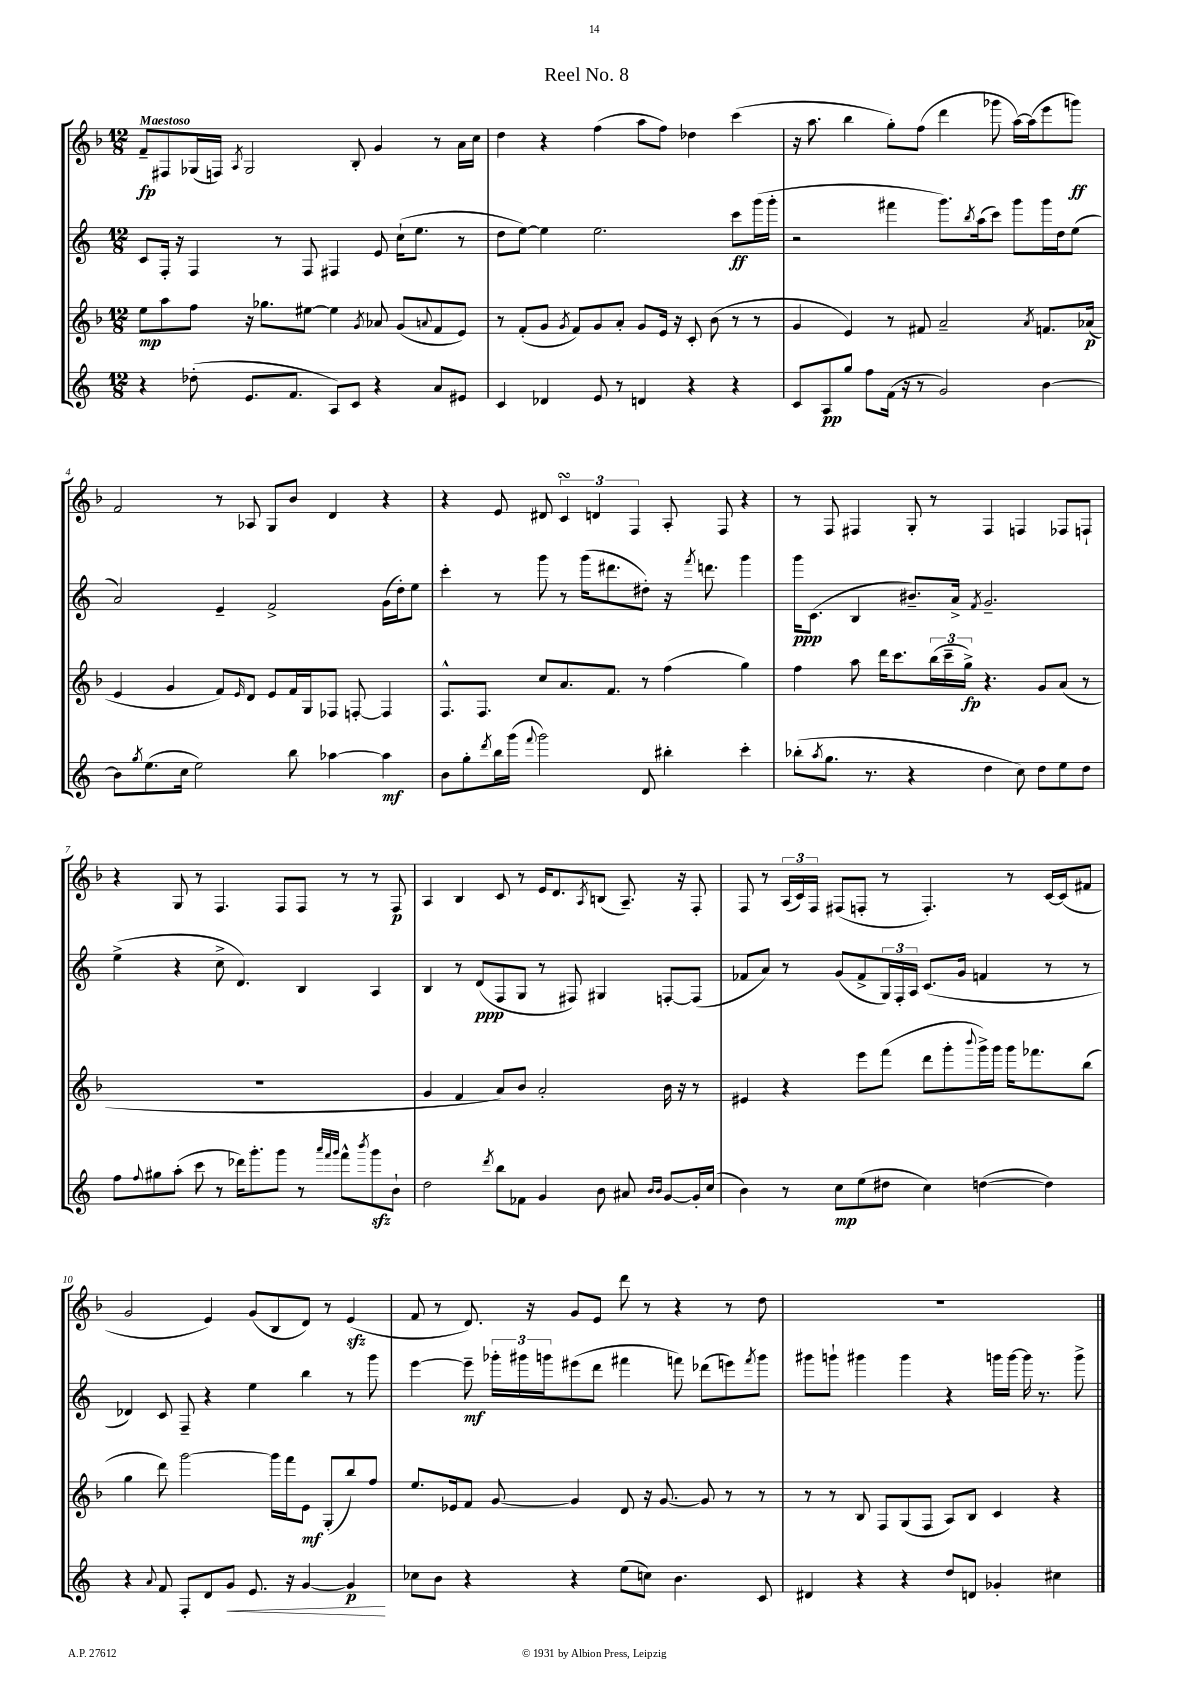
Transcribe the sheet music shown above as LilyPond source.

\header { title = "Reel No. 8" }
<<
\new StaffGroup <<
\new Staff = "s0" {
    \clef treble \key f \major \numericTimeSignature \time 12/8 \tempo "Maestoso"
    f'8--\fp fis8 ges16( f16) \acciaccatura { a8 } ges2 bes8-. g'4 r8 a'16 c''16 |
    d''4 r4 f''4( a''8 f''8) des''4 c'''4( |
    r16 a''8. bes''4 g''8-.) f''8( d'''4 ges'''8 a''16~) a''16( e'''8 g'''8\ff) |
    f'2 r8 aes8 g8 bes'8 d'4 r4 |
    r4 e'8 dis'8 \tuplet 3/2 { c'4\turn d'4 f4 } a8-. f8 r4 |
    r8 f8 fis4 g8-. r8 fis4 f4 fes8 f8-! |
    r4 g8 r8 f4. f8 f8 r8 r8 f8\p |
    a4 bes4 c'8 r8 e'16 d'8. \acciaccatura { a8 } b8( a8.--) r16 f8-. |
    f8 r8 \tuplet 3/2 { a16( c'16) f16 } fis8( f8-. r8 f4.-.) r8 c'16~ c'16( fis'8 |
    g'2 e'4) g'8( bes8 d'8) r8 e'4\sfz( |
    f'8 r8 d'8.) r16 g'8 e'8 d'''8 r8 r4 r8 d''8 |
    R1. \bar "|." |
}
\new Staff = "s1" {
    \clef treble \key c \major \numericTimeSignature \time 12/8
    c'8 f16-. r16 f4 r8 f8 fis4 e'8 c''16-!( e''8. r8 |
    d''8 e''8~) e''4 e''2. c'''8\ff g'''16( g'''16-. |
    r2 fis'''4 g'''8.) \acciaccatura { b''8 } a''16( c'''8) g'''8 g'''16 d''16 e''8( |
    a'2) e'4-- f'2-> g'16( d''16-.) e''8 |
    c'''4-. r8 g'''8 r8 g'''16( dis'''8. dis''8-.) r16 \acciaccatura { f'''8 } d'''8. g'''4 |
    g'''16\ppp c'8.( b4 bis'8.--) a'16-> \acciaccatura { f'8 } g'2.-- |
    e''4->( r4 c''8-> d'4.) b4 a4 |
    b4 r8 d'8\ppp( f8 g8 r8 fis8) gis4 f8~-. f8( |
    fes'8 a'8) r8 g'8( fes'8-> \tuplet 3/2 { g16) f16-. a16 } c'8.( g'16 f'4 r8 r8 |
    des'4) c'8 f8-- r4 e''4 b''4 r8 g'''8 |
    e'''4~ e'''8--\mf \tuplet 3/2 { ges'''16-. gis'''16 g'''16 } eis'''8( d'''8 fis'''4 f'''8) des'''8( e'''8) \acciaccatura { f'''8 } g'''8 |
    gis'''8 g'''8-! gis'''4 gis'''4 r4 g'''16 g'''16~ g'''16 r8. g'''8-> \bar "|." |
}
\new Staff = "s2" {
    \clef treble \key f \major \numericTimeSignature \time 12/8
    e''8\mp a''8 f''8 r16 ges''8. eis''8~ eis''4 \acciaccatura { g'8 } aes'8 g'8( \appoggiatura { a'8 } f'8 e'8) |
    r8 f'8-.( g'8 \acciaccatura { g'8 } f'8) g'8 a'8-. g'8 e'16 r16 c'8-. bes'8( r8 r8 |
    g'4 e'4) r8 fis'8 a'2-- \acciaccatura { a'8 } f'8. aes'16\p( |
    e'4 g'4 f'8) \grace { e'16 } d'8 e'8 f'16 g16 fes8 f8~-. f4 |
    f8.-^ f8. c''8 a'8. f'8. r8 f''4( g''4) |
    f''4 a''8 d'''16 c'''8. \tuplet 3/2 { bes''16( c'''16-- g''16->\fp) } r4. g'8 a'8( r8 |
    R1. |
    g'4 f'4 a'8) bes'8 a'2-. bes'16 r16 r8 |
    eis'4 r4 e'''8 f'''8( d'''8 g'''8-. \appoggiatura { bes'''8 } g'''16->) g'''16 g'''16 fes'''8. bes''8( |
    g''4 d'''8) g'''2~ g'''16 f'''16 e'8\mf g8-.( bes''8) f''8 |
    e''8. ees'16 f'8 g'8~ g'4 d'8 r16 g'8.~ g'8 r8 r8 |
    r8 r8 bes8 f8 g8( f8 a8) bes8 c'4 r4 \bar "|." |
}
\new Staff = "s3" {
    \clef treble \key c \major \numericTimeSignature \time 12/8
    r4 des''8-.( e'8. f'8. a8) c'8 r4 a'8 eis'8 |
    c'4 des'4 e'8 r8 d'4 r4 r4 |
    c'8 a8\pp g''8 f''8 f'16( r16 r8 g'2) b'4~ |
    b'8 \acciaccatura { g''8 } e''8.( c''16 e''2) b''8 aes''4~ aes''4\mf |
    b'8 g''8-. \acciaccatura { d'''8 } b''16 g'''16( \appoggiatura { f'''8 } g'''2) d'8 bis''4-. c'''4-. |
    bes''8-.( \acciaccatura { a''8 } g''8. r8. r4 d''4 c''8) d''8 e''8 d''8 |
    f''8 \appoggiatura { f''8 } gis''8 a''8-.( c'''8 r8 des'''16) g'''8.-. g'''8 r8 \grace { a'''32 f'''32 g'''32 } f'''8-^ \acciaccatura { b'''8 } g'''8\sfz b'8-! |
    d''2 \acciaccatura { d'''8 } b''8 fes'8 g'4 b'8 ais'8 \grace { b'16 b'16 } g'8~ g'16-. c''16( |
    b'4) r8 c''8\mp e''8( dis''8 c''4) d''4~( d''4) |
    r4 \appoggiatura { a'8 } f'8 f8-. d'8 g'8\< e'8. r16 g'4~ g'4\p\! |
    ces''8 b'8 r4 r4 e''8( c''8) b'4. c'8 |
    dis'4 r4 r4 d''8 d'8 ges'4-. cis''4 \bar "|." |
}
>>
>>
